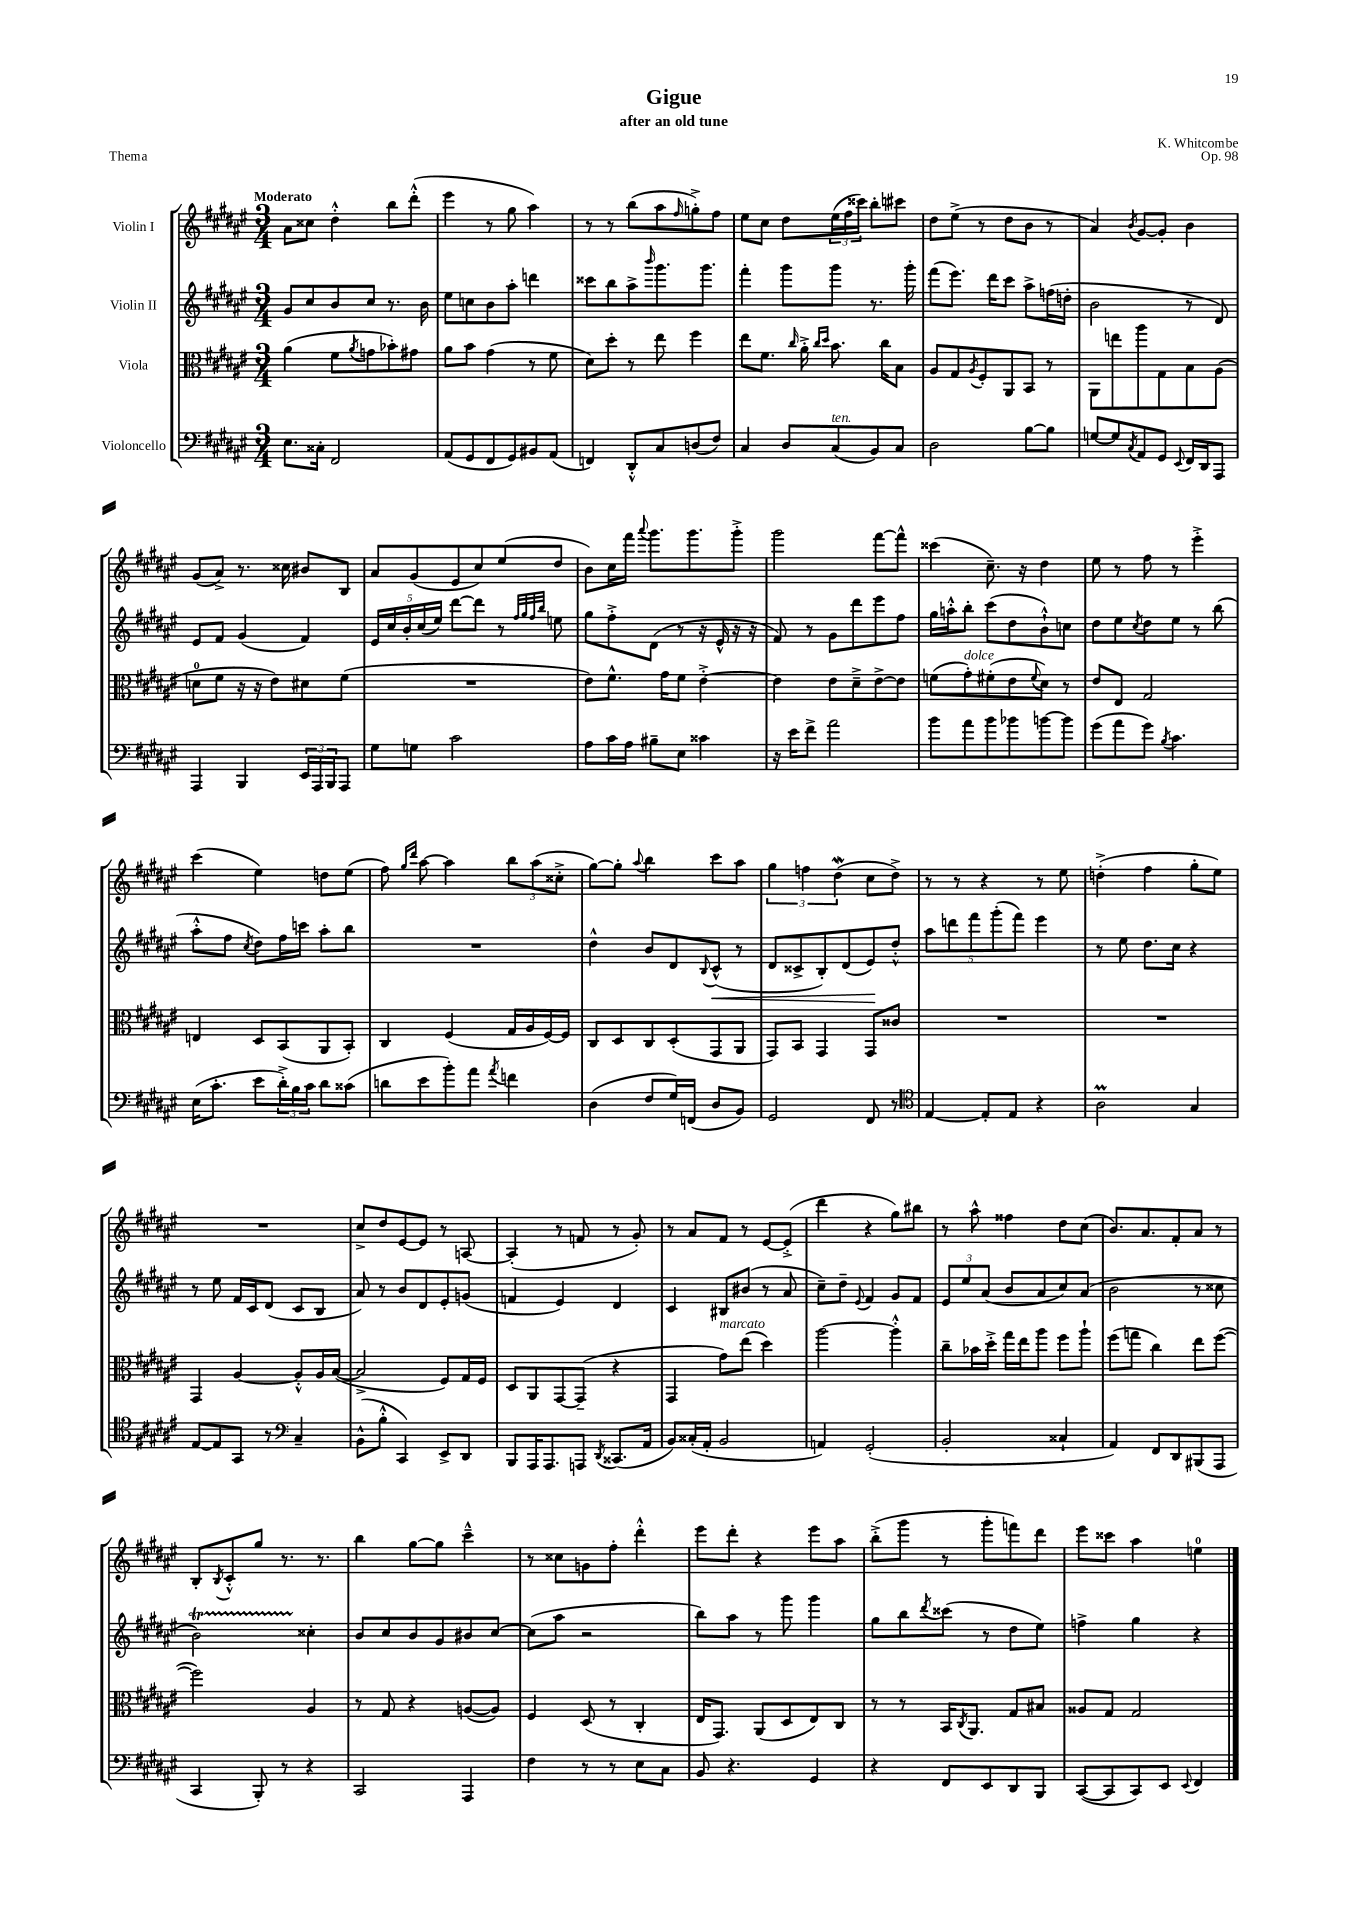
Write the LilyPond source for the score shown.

\header { title = "Gigue" composer = "K. Whitcombe" subtitle = "after an old tune" opus = "Op. 98" piece = "Thema" }
<<
\new StaffGroup <<
\new Staff = "s0" \with { instrumentName = "Violin I" } {
    \clef treble \key fis \major \numericTimeSignature \time 3/4 \tempo "Moderato"
    ais'8 cisis''8 dis''4-.-^ b''8 dis'''8-.-^( |
    eis'''4 r8 gis''8 ais''4) |
    r8 r8 b''8( ais''8 \grace { fis''16 } g''8-.->) fis''8 |
    eis''8 cis''8 dis''8 \tuplet 3/2 { eis''16( fis''16 cisis'''16) } b''8-. cis'''8 |
    dis''8 eis''8->( r8 dis''8 b'8 r8 |
    ais'4) \acciaccatura { b'8 } gis'8~ gis'8-. b'4 |
    gis'8( ais'8->) r8. cisis''16 bis'8 b8 |
    ais'8 gis'8( eis'8 cis''8) eis''8( dis''8 |
    b'8) cis''16 fis'''16 \appoggiatura { ais'''8 } gis'''8. gis'''8. gis'''8-.-> |
    gis'''2 fis'''8~ fis'''8-^ |
    cisis'''4( cis''8.--) r16 dis''4 |
    eis''8 r8 fis''8 r8 eis'''4-.-> |
    cis'''4( eis''4) d''8 eis''8( |
    fis''8) \grace { gis''16 dis'''16 } ais''8~ ais''4 \tuplet 3/2 { b''8 ais''8( cisis''8-.-> } |
    gis''8~) gis''8-. \appoggiatura { ais''8 } b''4 cis'''8 ais''8 |
    \tuplet 3/2 { gis''4 f''4 dis''4\mordent( } cis''8 dis''8->) |
    r8 r8 r4 r8 eis''8 |
    d''4-.->( fis''4 gis''8-. eis''8) |
    R2. |
    cis''8-> dis''8 eis'8~ eis'8 r8 a8~ |
    a4-.( r8 f'8 r8 gis'8-.) |
    r8 ais'8 fis'8 r8 eis'8~ eis'8-.->( |
    dis'''4 r4 gis''8) bis''8 |
    r8 ais''8-^ fisis''4 dis''8 cis''8( |
    b'8.) ais'8. fis'8-. ais'8 r8 |
    b8-. \acciaccatura { b8 } cis'8-.-^ gis''8 r8. r8. |
    b''4 gis''8~ gis''8 cis'''4---^ |
    r8 cisis''8 g'8 fis''8-. dis'''4-.-^ |
    eis'''8 dis'''8-. r4 eis'''8 ais''8 |
    b''8-.->( gis'''8 r8 gis'''8-. f'''8) dis'''8 |
    eis'''8 cisis'''8 ais''4 e''4-0 \bar "|." |
}
\new Staff = "s1" \with { instrumentName = "Violin II" } {
    \clef treble \key fis \major \numericTimeSignature \time 3/4
    gis'8 cis''8 b'8 cis''8 r8. b'16 |
    eis''8 c''8 b'8 ais''8-. d'''4 |
    cisis'''8 b''8 ais''8-> \grace { b'''16 } gis'''8. gis'''8. |
    fis'''4-. gis'''8 gis'''8 r8. gis'''16-. |
    fis'''8( eis'''8.) dis'''16 cis'''8 ais''8-> f''16( d''16-. |
    b'2 r8 dis'8) |
    eis'8 fis'8 gis'4( fis'4) |
    \tuplet 5/4 { eis'16 cis''16 b'16-. cis''16( eis''16) } dis'''8~ dis'''8 r8 \grace { fis''32 gis''32 fis''32 b''32 } e''8 |
    gis''8 fis''8-.-> dis'8( r8 r16 eis'16-^ r16 r16 |
    fis'8) r8 gis'8 dis'''8 eis'''8 fis''8 |
    gis''16 a''16-.-^ b''8-. cis'''8( dis''8 b'8-!-^) c''8 |
    dis''8 eis''8 \acciaccatura { cis''8 } dis''8 eis''8 r8 b''8( |
    ais''8-.-^ fis''8 \acciaccatura { cis''8 } dis''8) fis''16 c'''16 ais''8-. b''8 |
    R2. |
    dis''4-^ b'8 dis'8 \appoggiatura { b8 } cis'8-^\<( r8 |
    dis'8 cisis'8-> b8-.) dis'8( eis'8\!) dis''8-.-^ |
    \tuplet 5/4 { ais''8 d'''8 fis'''8 gis'''8-.( fis'''8) } eis'''4 |
    r8 eis''8 dis''8. cis''16 r4 |
    r8 eis''8 fis'16 cis'16 dis'8( cis'8 b8 |
    ais'8) r8 b'8 dis'8 eis'8-. g'8( |
    f'4 eis'4) dis'4 |
    cis'4 bis8 bis'8( r8 ais'8 |
    cis''8--) dis''8-- \appoggiatura { eis'8 } fis'4 gis'8 fis'8 |
    \tuplet 3/2 { eis'8 eis''8 ais'8( } b'8 ais'8 cis''8) ais'8( |
    b'2 r8 cisis''8 |
    b'2\startTrillSpan) cisis''4-.\stopTrillSpan |
    b'8 cis''8 b'8 gis'8 bis'8 cis''8~ |
    cis''8( ais''8 r2 |
    b''8) ais''8 r8 gis'''8 gis'''4 |
    gis''8 b''8 \acciaccatura { dis'''8 } cisis'''8( r8 dis''8 eis''8) |
    f''4-> gis''4 r4 \bar "|." |
}
\new Staff = "s2" \with { instrumentName = "Viola" } {
    \clef alto \key fis \major \numericTimeSignature \time 3/4
    ais'4( fis'8 \acciaccatura { ais'8 } g'8 bes'8-.) gis'8 |
    ais'8 b'8 gis'4( r8 fis'8 |
    dis'8) dis''8-. r8 eis''8 fis''4 |
    eis''8 fis'8. \grace { cis''16 } ais'16-.-> \grace { cis''16 dis''16 } b'8. cis''16 b8 |
    ais8 gis8 \acciaccatura { ais8 } fis8-. ais,8 b,8 r8 |
    ais,8 e''8 ais''8 gis8 b8 ais8( |
    d'8-0 fis'8 r16 r16 eis'8) dis'8 fis'8( |
    R2. |
    eis'8) fis'8.-^ gis'16 fis'8 eis'4~-.-> |
    eis'4 eis'8 dis'8---> eis'8~-> eis'8 |
    f'8( gis'8-.^\markup { \italic "dolce" }) fis'8-.( eis'8 \appoggiatura { fis'8 } dis'8) r8 |
    eis'8 eis8 gis2 |
    e4 dis8 b,8( ais,8 b,8-.) |
    cis4 fis4( gis16 ais16 fis16~) fis16 |
    cis8 dis8 cis8 dis8-.( gis,8 ais,8 |
    gis,8) b,8 gis,4 gis,8 cisis'8 |
    R2. |
    R2. |
    gis,4 ais4~ ais8-.-^ ais16 b16~( |
    b2-> fis8) gis16 fis16 |
    dis8 ais,8 gis,8~ gis,8--( r4 |
    gis,4 gis'8^\markup { \italic "marcato" }) eis''8( dis''4) |
    ais''2~ ais''4-.-^ |
    cis''8-- bes'16 dis''16-.-> gis''16 eis''16 ais''8 fis''8 ais''8-! |
    fis''8( g''8 cis''4) eis''8 fis''8~( |
    fis''2) ais4 |
    r8 gis8 r4 a8~( a8) |
    fis4 dis8( r8 cis4-. |
    eis16 gis,8.) ais,8( dis8 eis8) cis8 |
    r8 r8 b,16 \acciaccatura { cis8 } ais,8. gis8 bis8 |
    aisis8 gis8 gis2 \bar "|." |
}
\new Staff = "s3" \with { instrumentName = "Violoncello" } {
    \clef bass \key fis \major \numericTimeSignature \time 3/4
    eis8. cisis16-. fis,2 |
    ais,8( gis,8 fis,8 gis,8) bis,8 ais,8( |
    f,4) dis,8-.-^ cis8 d8( fis8) |
    cis4 dis8 cis8^\markup { \italic "ten." }( b,8) cis8 |
    dis2 b8~ b8 |
    g8~ g8 \acciaccatura { cis8 } ais,8 gis,8 \appoggiatura { eis,8 } fis,16 dis,16 ais,,8 |
    ais,,4 b,,4 \tuplet 3/2 { eis,16 ais,,16 b,,16 } ais,,8 |
    gis8 g8 cis'2 |
    ais8 cis'16 ais16 bis8-- eis8 cisis'4 |
    r16 eis'16 fis'8-> ais'2 |
    b'8 ais'8 b'8 bes'8 b'8~ b'8 |
    gis'8( ais'8 gis'8) \acciaccatura { b8 } cis'4. |
    eis16( cis'8.-. eis'8 \tuplet 3/2 { dis'16-.->) b16 cis'16 } dis'8 cisis'8( |
    d'8 eis'8 b'8-.) ais'8 \acciaccatura { ais'8 } f'4 |
    dis4( fis8 gis16) f,16( dis8 b,8) |
    gis,2 fis,8 r8 |
    \clef tenor eis4~ eis8-. eis8 r4 |
    ais2\prall gis4 |
    eis8~ eis8 gis,8 r8 \clef bass cis4-- |
    b,8-^( b8-.-^ cis,4) eis,8-> dis,8 |
    b,,8 ais,,16 ais,,8. a,,8 \acciaccatura { dis,8 } cisis,8.( ais,16 |
    b,8) cisis16-.( ais,16-. b,2 |
    a,4) gis,2-.( |
    b,2-. cisis4-! |
    ais,4) fis,8 dis,8 bis,,8( ais,,8 |
    cis,4 b,,8-.) r8 r4 |
    cis,2 ais,,4 |
    fis4 r8 r8 eis8 cis8 |
    b,8 r4. gis,4 |
    r4 fis,8 eis,8 dis,8 b,,8 |
    cis,8~( cis,8 cis,8) eis,8 \appoggiatura { eis,8 } fis,4 \bar "|." |
}
>>
>>
\layout { \context { \Score \remove "Bar_number_engraver" } }
